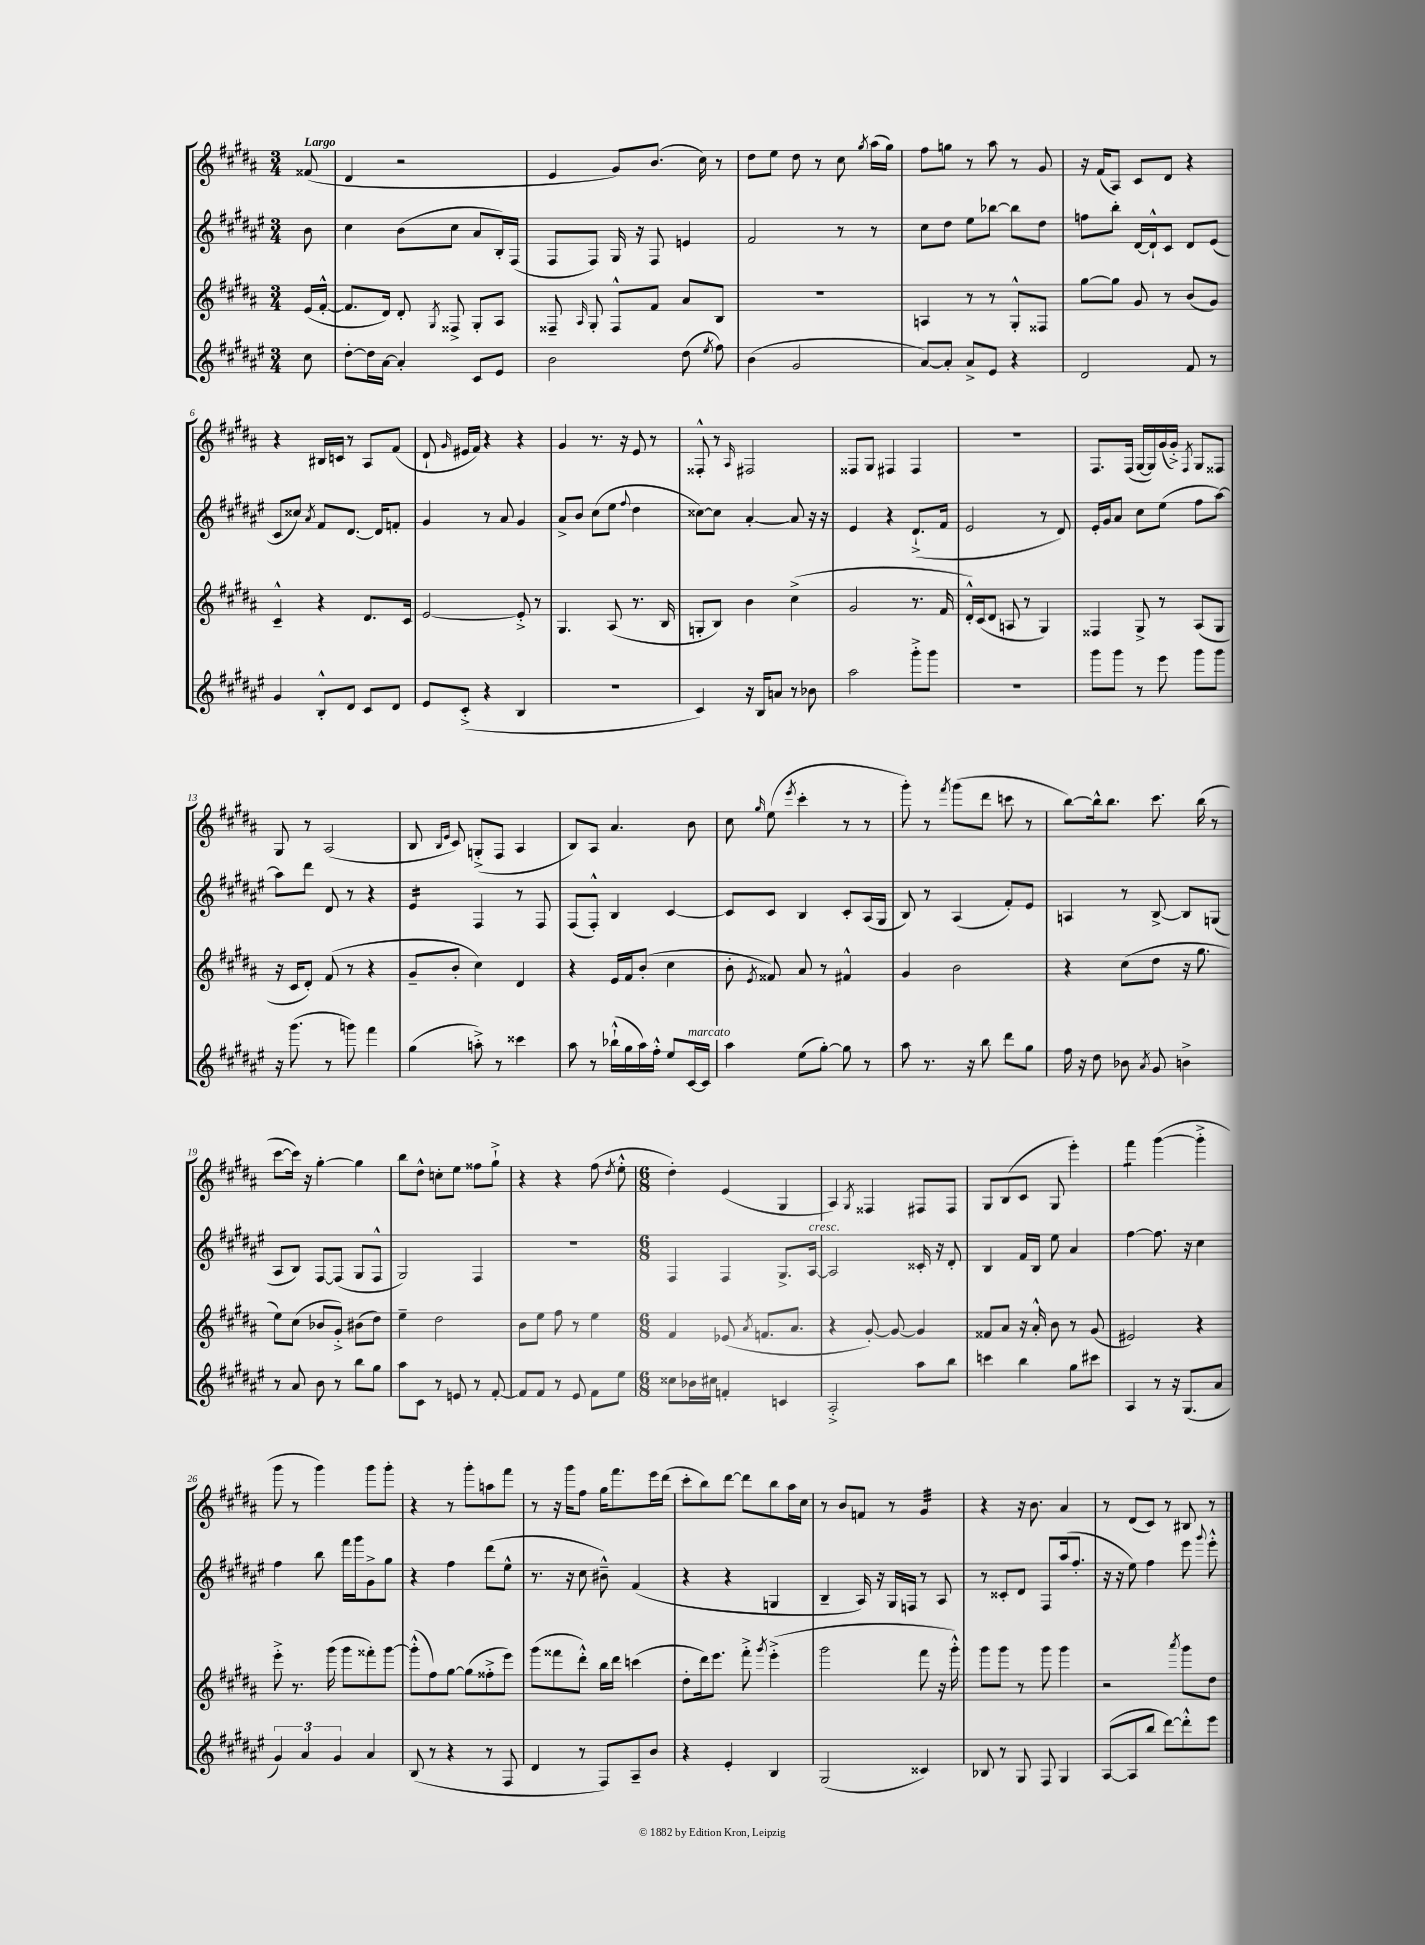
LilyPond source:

<<
\new StaffGroup <<
\new Staff = "s0" {
    \clef treble \key b \major \numericTimeSignature \time 3/4 \partial 8 \tempo "Largo"
    \autoBeamOff fisis'8( |
    dis'4 r2 |
    e'4 gis'8[) b'8.]( cis''16) r8 |
    dis''8[ e''8] dis''8 r8 cis''8 \acciaccatura { gis''8 } ais''16[( gis''16]) |
    fis''8[ g''8] r8 ais''8 r8 gis'8 |
    r16 fis'16[( ais8]) cis'8[ dis'8] r4 |
    r4 bis16[ c'16] r8 ais8[ fis'8]( |
    dis'8-! \grace { gis'16 } eis'16[ fis'16]) r4 r4 |
    gis'4 r8. r16 e'8 r8 |
    fisis8-.-^ r8 \grace { ais16 } fis2 |
    fisis8[ gis8] fis4 fis4 |
    R2. |
    fis8.[ fis16]( gis16[~ gis16) gis'16( gis'16]-.->) \acciaccatura { fis8 } gis8[ fisis8] |
    gis8 r8 ais2( |
    b8 \grace { b16[ e'16] } cis'8) g8[-.->( fis8] ais4 |
    b8[) ais8] ais'4. b'8 |
    cis''8 \grace { gis''16 } e''8( \acciaccatura { e'''8 } cis'''4-. r8 r8 |
    gis'''8-.) r8 \acciaccatura { fis'''8 } gis'''8[( dis'''8] c'''8 r8 |
    b''8[~) b''16-^ b''8.] cis'''8. b''16( r8 |
    cis'''8[~ cis'''16]) r16 gis''4~-. gis''4 |
    b''8[ dis''8]-^ c''8[-. e''8] fisis''8[ gis''8]-!-> |
    r4 r4 fis''8( \acciaccatura { dis''8 } e''8-.-^ |
    \numericTimeSignature \time 6/8 dis''4-.) e'4( gis4 |
    ais4) \acciaccatura { gis8 } fisis4 fis8[ fis8] |
    gis8[ b8( cis'8] gis8 e'''4-.) |
    fis'''4:8 gis'''4~( gis'''4-.-> |
    gis'''8 r8 gis'''4) gis'''8[ gis'''8]-. |
    r4 r8 gis'''8[-. a''8 fis'''8] |
    r8 r16 gis'''16[ fis''8] gis''16[ fis'''8. e'''16 dis'''16]( |
    cis'''8[-. b''8) dis'''8]~ dis'''8[ b''8 ais''16 cis''16] |
    r8 b'8[ f'8] r8 gis'4:32 |
    r4 r16 b'8. ais'4 |
    r8 dis'8[( cis'8]) r8 bis8 r8 \bar "|." |
}
\new Staff = "s1" {
    \clef treble \key fis \major \numericTimeSignature \time 3/4 \partial 8
    \autoBeamOff b'8 |
    cis''4 b'8[( cis''8] ais'8[ b16-.) fis16]( |
    fis8[ fis8]) gis16 r16 fis8 e'4 |
    fis'2 r8 r8 |
    cis''8[ dis''8] eis''8[ bes''8]~ bes''8[ dis''8] |
    f''8[ b''8]-. dis'16[~ dis'16-!-^ cis'8] dis'8[ eis'8]( |
    cis'8[ cisis''8]) \acciaccatura { ais'8 } fis'8[ dis'8.]~ dis'16[ f'8]-. |
    gis'4 r8 ais'8 gis'4 |
    ais'8[-> b'8] cis''8[( eis''8] \appoggiatura { fis''8 } dis''4 |
    cisis''8[~) cisis''8] ais'4~-. ais'8 r16 r16 |
    eis'4 r4 dis'8.[-!->( fis'16] |
    eis'2 r8 dis'8) |
    eis'16[-. gis'16 ais'8] cis''8[ eis''8]( fis''8[ ais''8]~) |
    ais''8[ dis'''8] dis'8 r8 r4 |
    eis'4:16 fis4 r8 fis8 |
    fis8[( fis8]-.-^) b4 cis'4~ |
    cis'8[ cis'8] b4 cis'8[-. ais16( gis16] |
    b8) r8 ais4( fis'8[-.) eis'8] |
    a4 r8 b8~-> b8[ g8]( |
    ais8[ b8]) fis8[~ fis8]( gis8[ fis8]-^ |
    gis2) fis4 |
    R2. |
    \numericTimeSignature \time 6/8 fis4 fis4 gis8.[-> ais16]~^\markup { \italic "cresc." } |
    ais2 cisis'16-. r16 dis'8-. |
    b4 fis'16[ b16] eis''8 ais'4 |
    fis''4~ fis''8. r16 cis''4 |
    fis''4 b''8 fis'''16[ gis'''16 gis'8-> gis''8] |
    r4 fis''4 dis'''8[( eis''8]-^ |
    r8. r16 cis''8 bis'8---^) fis'4( |
    r4 r4 g4 |
    b4-- ais16) r16 gis16[ f16] r8 ais8 |
    r8 cisis'8[-. dis'8] fis8[ ais''16( fis''8.]-. |
    r16 r16 eis''8) fis''4 eis'''8 \appoggiatura { gis'''8 } eis'''8-.-^ \bar "|." |
}
\new Staff = "s2" {
    \clef treble \key b \major \numericTimeSignature \time 3/4 \partial 8
    \autoBeamOff e'16[( fis'16]~-.-^ |
    fis'8.[ dis'16]) dis'8-. \acciaccatura { gis8 } fisis8-> gis8[-. ais8] |
    fisis8-- \grace { ais16 } gis8-. fisis8[-^ fis'8] ais'8[ b8] |
    R2. |
    a4 r8 r8 gis8[-.-^ fisis8] |
    gis''8[~ gis''8] gis'8 r8 b'8[( gis'8]) |
    cis'4---^ r4 dis'8.[ cis'16] |
    e'2~ e'8-.-> r8 |
    gis4. ais8( r8. b16 |
    g8[-. b8]) b'4 cis''4->( |
    gis'2 r8. fis'16 |
    dis'16[-.-^) cis'16( dis'8] a8 r8 gis4) |
    fisis4 gis8-> r8 ais8[( gis8] |
    r16 cis'16[ dis'8]-.) fis'8( r8 r4 |
    gis'8[-- b'8]-. cis''4) dis'4 |
    r4 e'16[ fis'16 b'8]-.( cis''4 |
    b'8-. \acciaccatura { e'8 } fisis'8) ais'8 r8 fis'4-^ |
    gis'4 b'2 |
    r4 cis''8[( dis''8] r16 gis''8. |
    e''8[) cis''8]( bes'8[ gis'8]-.->) bis'8[( dis''8]) |
    e''4-- dis''2 |
    b'8[ e''8] fis''8 r8 e''4 |
    \numericTimeSignature \time 6/8 fis'4 ees'8( \acciaccatura { ais'8 } f'8.[ ais'8.] |
    r4 gis'8~-.) gis'8~ gis'4 |
    fisis'8[ ais'8] r16 ais'16-.-^ b'8 r8 gis'8( |
    eis'2) r4 |
    e'''8-.-> r8. gis'''16( gis'''8[ fisis'''8-.) gis'''8]~ |
    gis'''8[-.-^( fis''8) gis''8]~ gis''8[( fisis''8-.-> e'''8]) |
    gis'''8[( fisis'''8 dis'''8]-.-^) b''16[ dis'''16] c'''4( |
    dis''8[-. dis'''16) e'''8.] fis'''8-.-> \acciaccatura { gis'''8 } e'''4-.->( |
    gis'''2 fis'''8 r16 gis'''16-.-^) |
    gis'''8[ gis'''8] r8 gis'''8 gis'''4 |
    r2 \acciaccatura { ais'''8 } gis'''8[ dis''8] \bar "|." |
}
\new Staff = "s3" {
    \clef treble \key fis \major \numericTimeSignature \time 3/4 \partial 8
    \autoBeamOff cis''8 |
    dis''8[~-. dis''16 ais'16]~ ais'4-. cis'8[ eis'8] |
    b'2 dis''8( \acciaccatura { eis''8 } fis''8) |
    b'4( gis'2 |
    ais'8[~) ais'8]-. ais'8[-> eis'8] r4 |
    dis'2 fis'8 r8 |
    gis'4 b8[-.-^ dis'8] cis'8[ dis'8] |
    eis'8[ cis'8]-.->( r4 b4 |
    R2. |
    cis'4) r16 b16[ a'8] r8 bes'8 |
    ais''2 gis'''8[-.-> gis'''8] |
    R2. |
    gis'''8[ gis'''8] r8 eis'''8 gis'''8[ gis'''8] |
    r16 gis'''8.( r8 g'''8) fis'''4 |
    gis''4( a''8-.->) r8 cisis'''4 |
    ais''8 r8 bes''16[-!-^( gis''16 ais''16) fis''16]-.-^ eis''8[ cis'16~^\markup { \italic "marcato" } cis'16] |
    ais''4 eis''8[( gis''8]~-.) gis''8 r8 |
    ais''8 r8. r16 b''8 dis'''8[ gis''8] |
    fis''16 r16 dis''8 bes'8 \acciaccatura { ais'8 } gis'8 b'4-> |
    r8 ais'8 b'8 r8 b''8[ gis''8] |
    ais''8[ cis'8] r8 e'8 r8 fis'8~-. |
    fis'8[ fis'8] r8 eis'8 fis'8[ eis''8] |
    \numericTimeSignature \time 6/8 cisis''8[ bes'16 cis''16] f'4-. c'4 |
    ais2-.-> ais''8[ b''8] |
    c'''4 b''4 gis''8[ cis'''8] |
    ais4 r8 r16 gis8.[( ais'8] |
    \tuplet 3/2 { gis'4) ais'4 gis'4 } ais'4 |
    b8( r8 r4 r8 fis8 |
    dis'4 r8 fis8[) ais8-- b'8] |
    r4 eis'4-. b4 |
    gis2( cisis'4) |
    bes8 r8 gis8 fis8 gis4 |
    ais8[~( ais8 b''8] dis'''8[~) dis'''8-.-^ eis'''8] \bar "|." |
}
>>
>>
